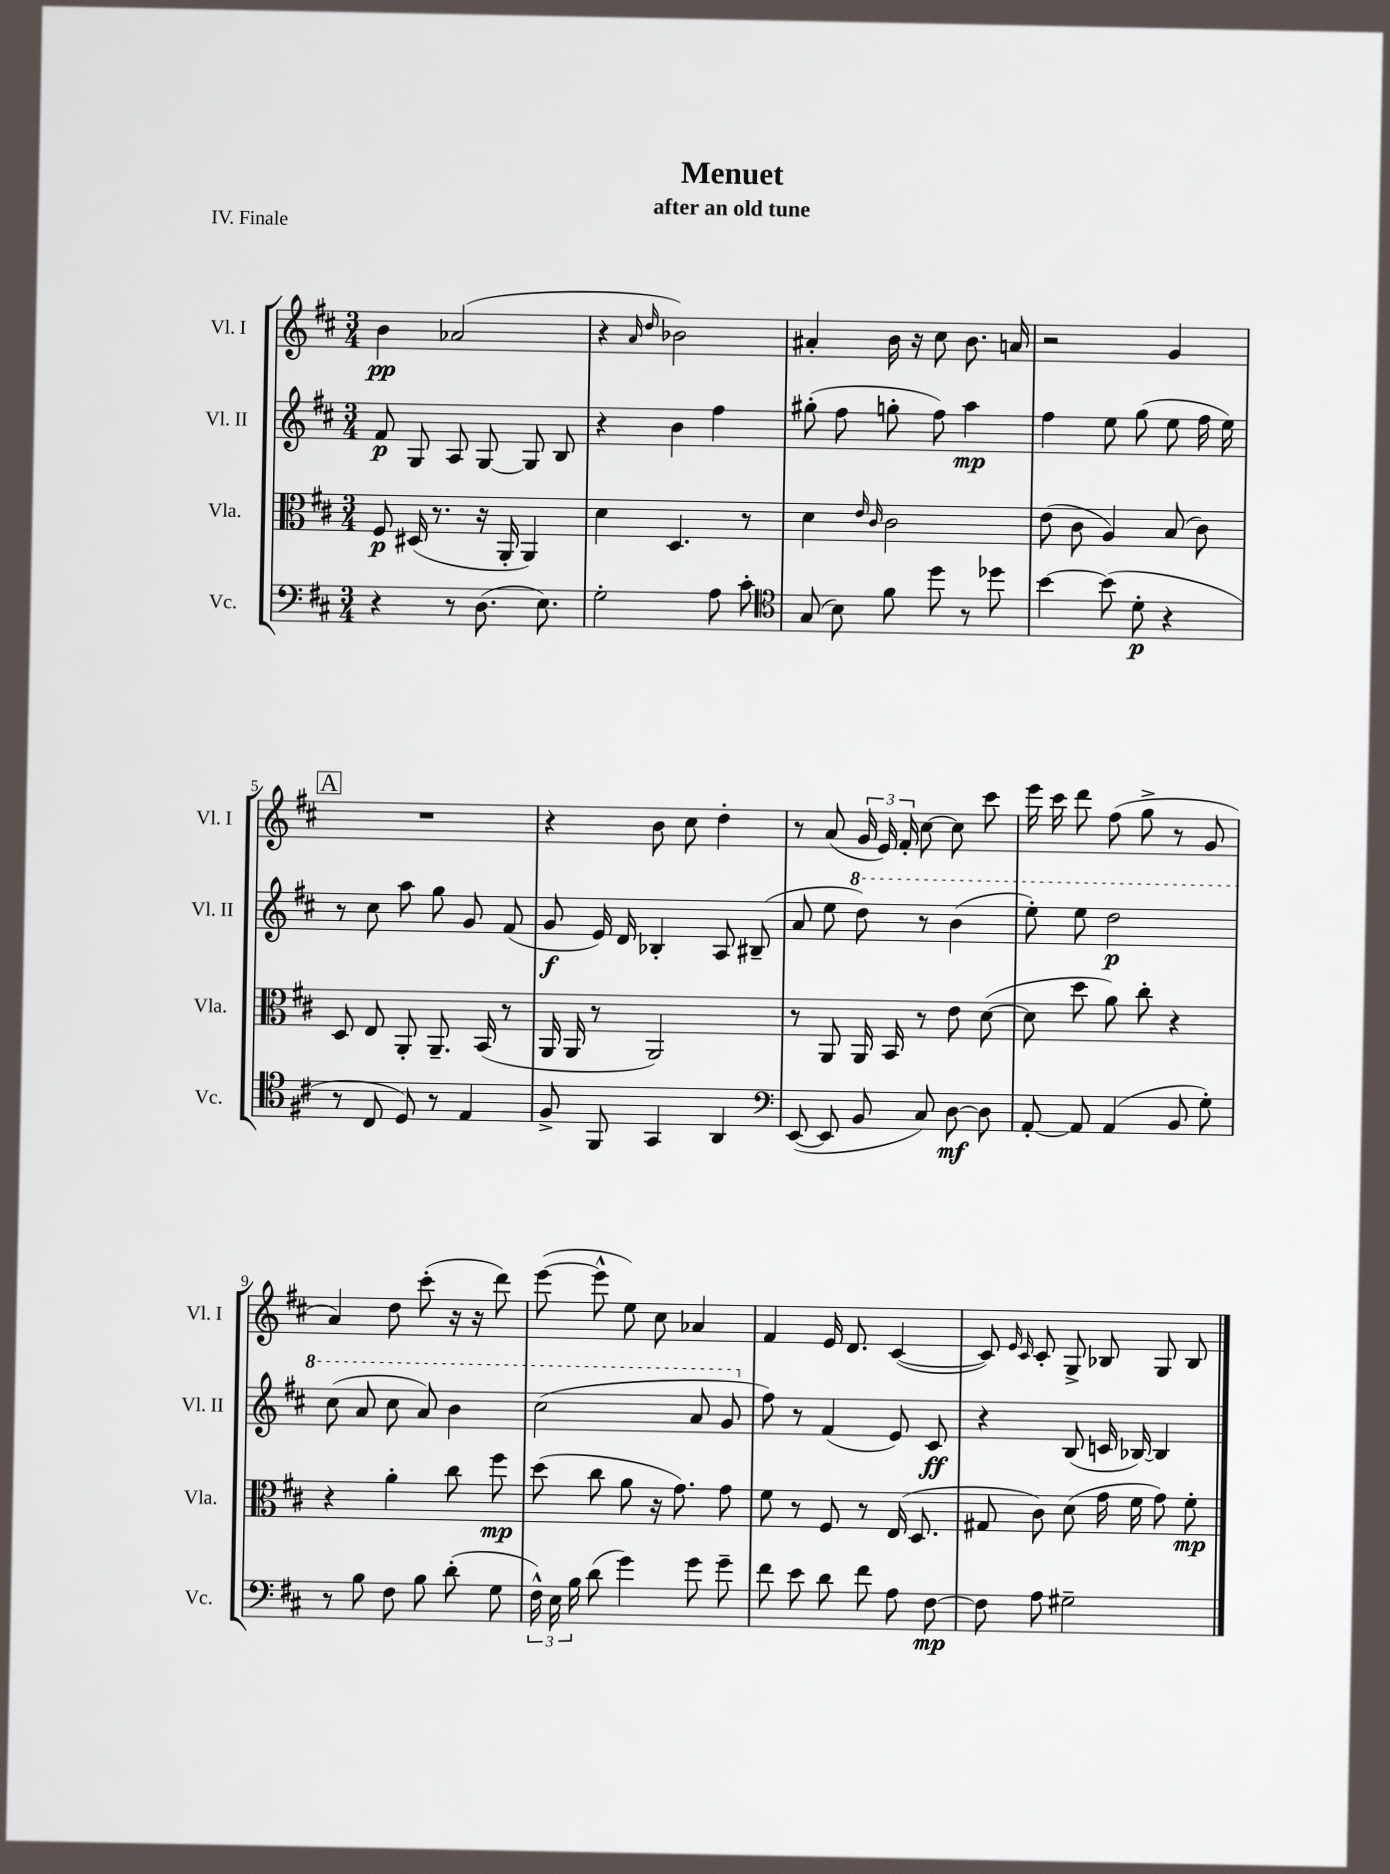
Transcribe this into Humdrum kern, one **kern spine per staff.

**kern	**dynam	**kern	**dynam	**kern	**dynam	**kern	**dynam
*part4	*part4	*part3	*part3	*part2	*part2	*part1	*part1
*staff4	*staff4	*staff3	*staff3	*staff2	*staff2	*staff1	*staff1
*I"Vc.	*	*I"Vla.	*	*I"Vl. II	*	*I"Vl. I	*
*I'Vc.	*	*I'Vla.	*	*I'Vl. II	*	*I'Vl. I	*
*clefF4	*	*clefC3	*	*clefG2	*	*clefG2	*
*k[f#c#]	*	*k[f#c#]	*	*k[f#c#]	*	*k[f#c#]	*
*M3/4	*	*M3/4	*	*M3/4	*	*M3/4	*
=1	=1	=1	=1	=1	=1	=1	=1
4r	.	8F#/	p	8f#/	p	4b\	pp
.	.	(16D#X/	.	8G/	.	.	.
.	.	8.r	.	.	.	.	.
8r	.	.	.	8A/	.	(2a-X/	.
(8.D\	.	16r	.	[8G/	.	.	.
.	.	16AA'/	.	.	.	.	.
.	.	4AA/)	.	8G/]	.	.	.
8.E\)	.	.	.	.	.	.	.
.	.	.	.	8B/	.	.	.
=2	=2	=2	=2	=2	=2	=2	=2
2G'\	.	4d\	.	4r	.	4r	.
.	.	.	.	.	.	16qqa/	.
.	.	.	.	.	.	16qqdd/	.
.	.	4.D/	.	4b\	.	2b-X\)	.
8A\	.	.	.	4ff#\	.	.	.
8c#'\	.	8r	.	.	.	.	.
=3	=3	=3	=3	=3	=3	=3	=3
*clefC4	*	*	*	*	*	*	*
(8G/	.	4d\	.	(8gg#X'\	.	4a#X'/	.
8B\)	.	.	.	8ff#\	.	.	.
.	.	16qqe/	.	.	.	.	.
.	.	16qqc#/	.	.	.	.	.
8f#\	.	2c#\	.	8ggn'\	.	16b\	.
.	.	.	.	.	.	16r	.
8dd\	.	.	.	8ff#\)	.	8cc#\	.
8r	.	.	.	4aa\	mp	8.b\	.
8dd-X\	.	.	.	.	.	.	.
.	.	.	.	.	.	16an/	.
=4	=4	=4	=4	=4	=4	=4	=4
[4b\	.	(8e\	.	4ff#\	.	2r	.
.	.	8c#\	.	.	.	.	.
(8b\]	.	4A/)	.	8ee\	.	.	.
8d'\	p	.	.	(8gg\	.	.	.
4r	.	(8B/	.	8ee\	.	4g/	.
.	.	8c#\)	.	16ff#\	.	.	.
.	.	.	.	16ee\)	.	.	.
!!LO:LB:g=z
!!LO:REH:place=s1:t=A
=5	=5	=5	=5	=5	=5	=5	=5
8r	.	8D/	.	8r	.	2.r	.
8C#/	.	8E/	.	8cc#\	.	.	.
8D/)	.	8AA'/	.	8aa\	.	.	.
8r	.	8.AA~/	.	8gg\	.	.	.
4E/	.	.	.	8g/	.	.	.
.	.	(16BB/	.	.	.	.	.
.	.	8r	.	(8f#/	.	.	.
=6	=6	=6	=6	=6	=6	=6	=6
8F#^/	.	16AA/	.	8g/	f	4r	.
.	.	16AA/	.	.	.	.	.
8FF#/	.	8r	.	16e/)	.	.	.
.	.	.	.	16d/	.	.	.
4GG/	.	2AA/)	.	4B-X'/	.	8b\	.
.	.	.	.	.	.	8cc#\	.
4AA/	.	.	.	8A/	.	4dd'\	.
.	.	.	.	(8B#X~/	.	.	.
=7	=7	=7	=7	=7	=7	=7	=7
*clefF4	*	*	*	*	*	*	*
([8EE/	.	8r	.	8a/	.	8r	.
8EE/]	.	8AA/	.	8ee\	.	(8a/	.
*	*	*	*	*8va	*	*	*
8BB/	.	16AA/	.	8ddd\)	.	24g/	.
.	.	.	.	.	.	24e/)	.
.	.	16BB/	.	.	.	.	.
.	.	.	.	.	.	24f#'/	.
8C#/)	.	8r	.	8r	.	[8cc#\	.
[8D\	mf	8e\	.	(4bb\	.	8cc#\]	.
8D\]	.	([8d\	.	.	.	8ccc#\	.
=8	=8	=8	=8	=8	=8	=8	=8
[8AA'/	.	8d\]	.	8eee'\)	.	16eee\	.
.	.	.	.	.	.	16ccc#\	.
8AA/]	.	8dd\	.	8eee\	.	8ddd\	.
(4AA/	.	8a\)	.	2ddd\	p	(8ff#\	.
.	.	8cc#'\	.	.	.	8gg^\	.
8BB/	.	4r	.	.	.	8r	.
8G'\)	.	.	.	.	.	8g/	.
!!LO:LB:g=z
=9	=9	=9	=9	=9	=9	=9	=9
8r	.	4r	.	(8ccc#\	.	4a/)	.
8B\	.	.	.	8aa/	.	.	.
8F#\	.	4a'\	.	8ccc#\	.	8dd\	.
8B\	.	.	.	8aa/)	.	(8ccc#'\	.
(8d'\	.	8cc#\	.	4bb\	.	16r	.
.	.	.	.	.	.	16r	.
8G\	.	8ff#\	mp	.	.	8ddd\)	.
=10	=10	=10	=10	=10	=10	=10	=10
24F#^^\)	.	(8dd\	.	(2ccc#\	.	([8eee\	.
24E\	.	.	.	.	.	.	.
24B\	.	.	.	.	.	.	.
(8d\	.	8cc#\	.	.	.	8eee^^\]	.
4g\)	.	8a\	.	.	.	8ee\)	.
.	.	16r	.	.	.	8cc#\	.
.	.	8.g\)	.	.	.	.	.
8g\	.	.	.	8aa/	.	4a-X/	.
8g~\	.	8g\	.	8gg/	.	.	.
=11	=11	=11	=11	=11	=11	=11	=11
*	*	*	*	*X8va	*	*	*
8f#\	.	8f#\	.	8ff#\)	.	4f#/	.
8e\	.	8r	.	8r	.	.	.
8d\	.	8F#/	.	(4f#/	.	16e/	.
.	.	.	.	.	.	8.d/	.
8f#\	.	8r	.	.	.	.	.
8A\	.	(16E/	.	8e/)	.	([4c#/	.
.	.	8.D/	.	.	.	.	.
[8F#\	mp	.	.	8c#/	ff	.	.
=12	=12	=12	=12	=12	=12	=12	=12
8F#\]	.	8G#X/	.	4r	.	8c#/])	.
.	.	.	.	.	.	16qqe/	.
.	.	.	.	.	.	16qqc#/	.
8A\	.	8c#\)	.	.	.	8c#'/	.
2G#X~\	.	(8d\	.	(8B/	.	8G^/	.
.	.	16g\	.	16cn/	.	8B-X/	.
.	.	16f#\	.	[16B-X/)	.	.	.
.	.	8g\)	.	4B-/]	.	8G/	.
.	.	8f#'\	mp	.	.	8B-/	.
==	==	==	==	==	==	==	==
*-	*-	*-	*-	*-	*-	*-	*-
